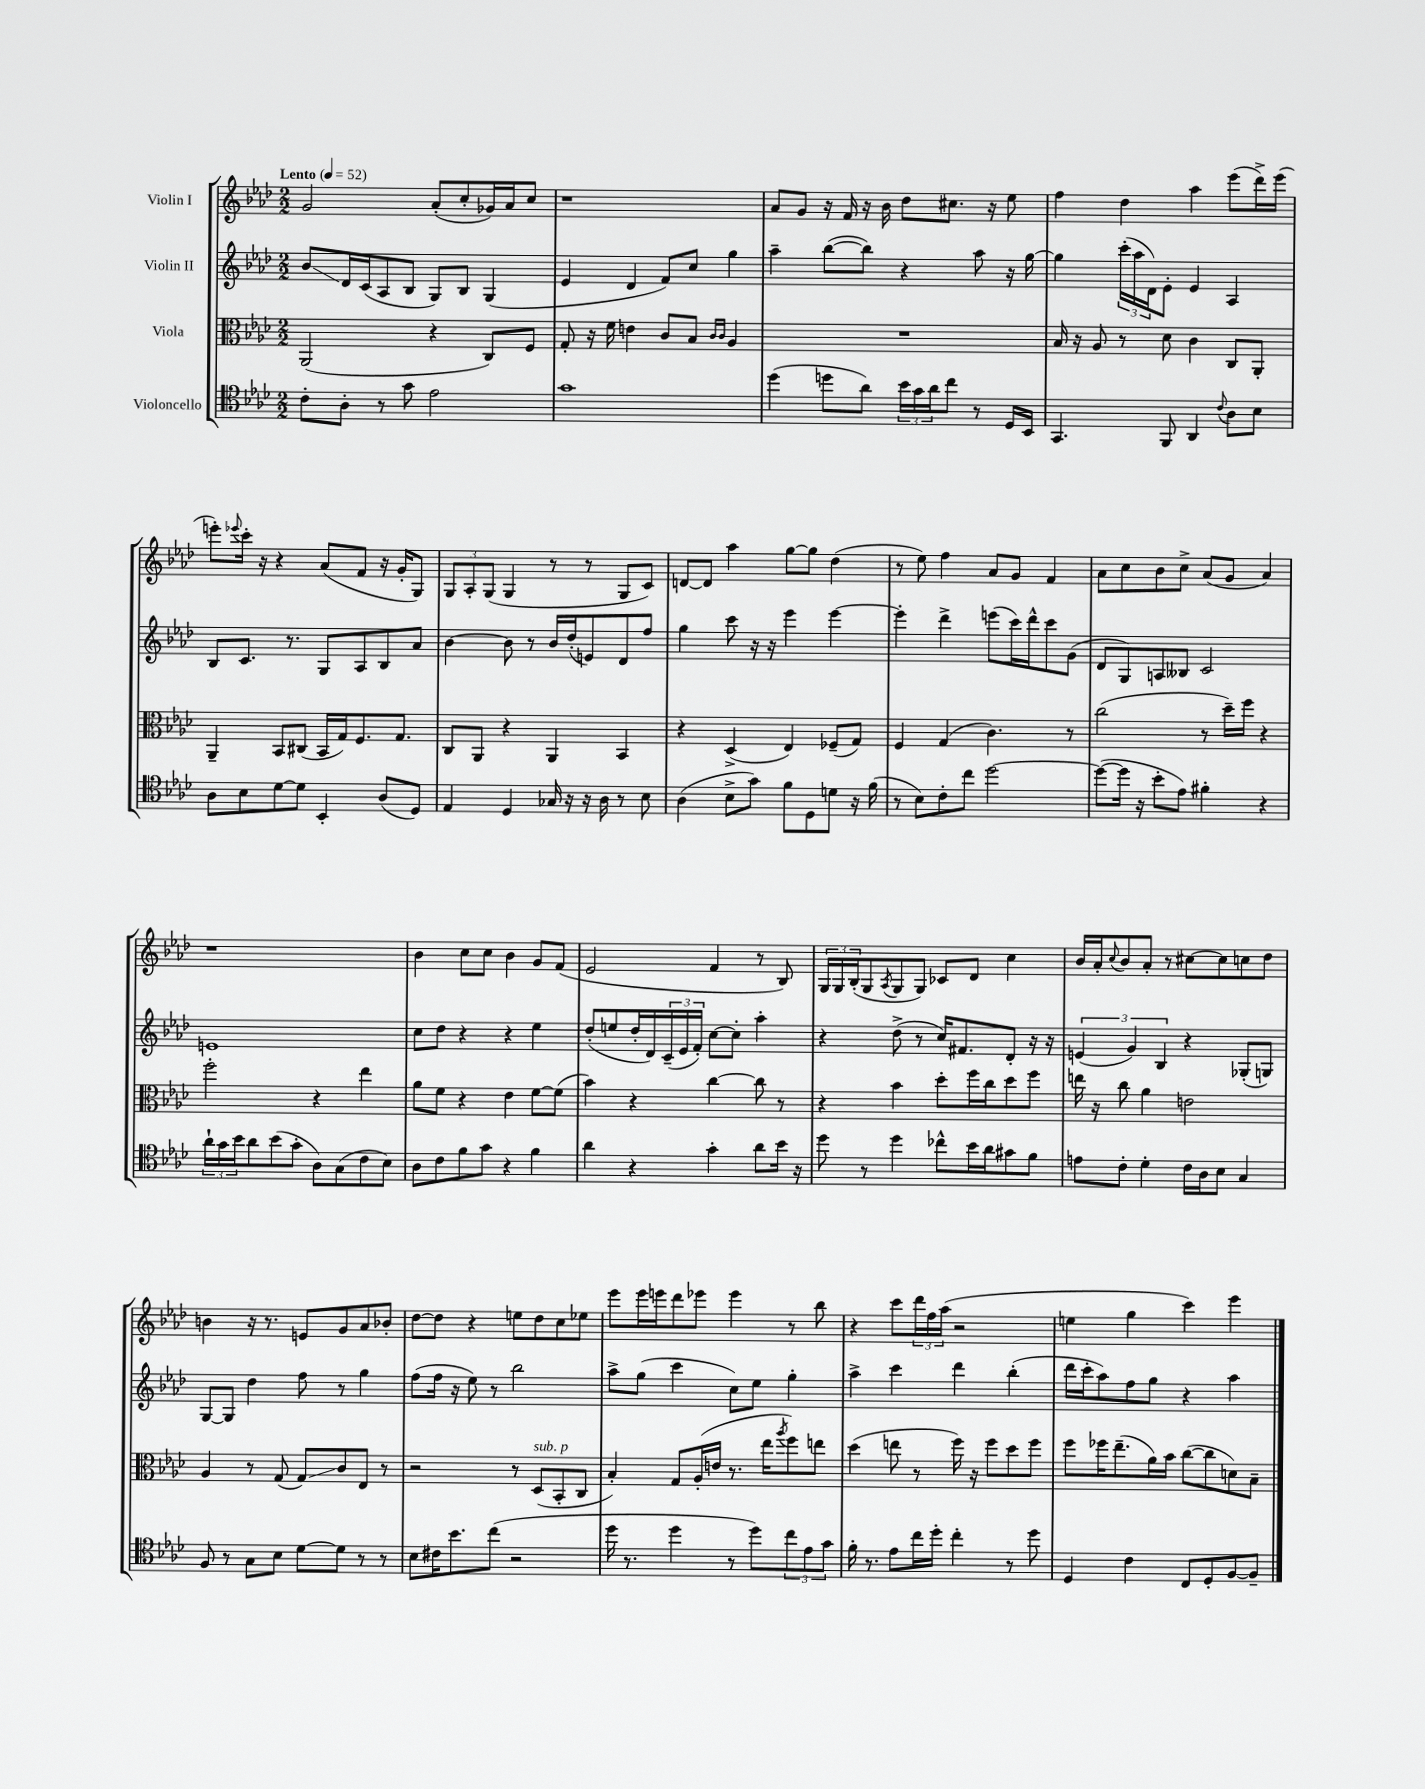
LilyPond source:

<<
\new StaffGroup <<
\new Staff = "s0" \with { instrumentName = "Violin I" } {
    \clef treble \key aes \major \numericTimeSignature \time 2/2 \tempo "Lento" 4 = 52
    g'2 aes'8-.( c''8-. ges'16) aes'16 c''8 |
    r1 |
    aes'8 g'8 r16 f'16 r16 bes'16 des''8 cis''8. r16 ees''8 |
    f''4 des''4 aes''4 ees'''8( des'''16->) ees'''16( |
    e'''8-.) \appoggiatura { ees'''8 } c'''16-. r16 r4 aes'8( f'8 r16 g'16-. g8) |
    \tuplet 3/2 { g8 aes8-. g8( } g4 r8 r8 g8 c'8) |
    d'8~ d'8 aes''4 g''8~ g''8 des''4( |
    r8 ees''8) f''4 aes'8 g'8 f'4 |
    aes'8 c''8 bes'8 c''8-> aes'8( g'8 aes'4) |
    r1 |
    bes'4 c''8 c''8 bes'4 g'8 f'8( |
    ees'2 f'4 r8 bes8) |
    \tuplet 3/2 { g16 g16 bes16-.( } g8 \acciaccatura { aes8 } g8 g8) ces'8 des'8 c''4 |
    bes'16 aes'16-. \appoggiatura { c''8 } bes'8 aes'8-. r8 cis''8~ cis''8 c''8 des''8 |
    b'4 r16 r8. e'8 g'8 aes'8 bes'8-. |
    des''8~ des''8 r4 e''8 des''8 c''8 ees''8 |
    ees'''8 ees'''16 e'''16 des'''8 ees'''8 ees'''4 r8 bes''8 |
    r4 c'''8 \tuplet 3/2 { des'''16 f''16 aes''16( } r2 |
    e''4 g''4 c'''4) ees'''4 \bar "|." |
}
\new Staff = "s1" \with { instrumentName = "Violin II" } {
    \clef treble \key aes \major \numericTimeSignature \time 2/2
    bes'8\glissando des'16 c'16( aes8 bes8 g8) bes8 g4( |
    ees'4 des'4 f'8) c''8 g''4 |
    aes''4-- bes''8~( bes''8) r4 aes''8 r16 g''16~ |
    g''4 \tuplet 3/2 { c'''16-.( aes''16 des'16) } ees'8-. ees'4 aes4 |
    bes8 c'8. r8. g8 aes8 bes8 aes'8 |
    bes'4~ bes'8 r8 bes'16 des''16-.( e'8) des'8 f''8 |
    g''4 c'''8 r16 r16 ees'''4 ees'''4~ |
    ees'''4-. des'''4-> e'''8( c'''16) des'''16-^ c'''8 g'8( |
    des'8 g8) a8 beses8 c'2 |
    e'1 |
    c''8 des''8 r4 r4 ees''4 |
    des''8-.( e''8 des''16-. des'16) \tuplet 3/2 { c'16--( ees'16 f'16-.) } c''8~ c''8-. aes''4-. |
    r4 des''8->( r8 c''16) fis'8. des'8-. r16 r16 |
    \tuplet 3/2 { e'4( g'4) bes4 } r4 ges8-.( g8) |
    g8~ g8 des''4 f''8 r8 g''4 |
    f''8( f''16 r16 ees''8) r8 bes''2 |
    aes''8-> g''8( c'''4 c''8) ees''8 g''4-. |
    aes''4-> c'''4 des'''4 bes''4-.( |
    des'''16 c'''16-. aes''8) f''8 g''8 r4 aes''4 \bar "|." |
}
\new Staff = "s2" \with { instrumentName = "Viola" } {
    \clef alto \key aes \major \numericTimeSignature \time 2/2
    aes,2( r4 c8) f8 |
    g8-. r16 f'16 e'4 c'8 bes8 \grace { c'16 c'16 } aes4 |
    R1 |
    bes16 r16 aes8 r8 des'8 c'4 c8 aes,8-. |
    aes,4-- bes,8 cis8( bes,16 g16) f8. g8. |
    c8 aes,8 r4 aes,4 bes,4 |
    r4 des4->( ees4) fes8--( g8) |
    f4 g4( c'4.) r8 |
    c''2( r8 des''16--) f''16 r4 |
    f''2-. r4 ees''4 |
    aes'8 f'8 r4 ees'4 f'8~ f'8( |
    bes'4) r4 c''4~ c''8 r8 |
    r4 bes'4 des''8-. f''16 c''16 des''8 f''8 |
    e''16 r16 c''8 aes'4 e'2 |
    aes4 r8 g8( g8\glissando) c'8 ees8 r8 |
    r2 r8 des8^\markup { \italic "sub. p" }( bes,8-. c8 |
    bes4-.) g8 aes16-.( e'16 r8. ees''16 \acciaccatura { aes''8 } f''8) e''8 |
    des''4( e''8 r8 f''16) r16 f''8 des''8 f''8 |
    f''8 fes''16 ees''8.--( aes'16) bes'16 c''8~( c''8 d'8) bes8-- \bar "|." |
}
\new Staff = "s3" \with { instrumentName = "Violoncello" } {
    \clef tenor \key aes \major \numericTimeSignature \time 2/2
    c'8-. aes8-. r8 g'8 ees'2 |
    g'1 |
    des''4( d''8 aes'8) \tuplet 3/2 { bes'16 g'16 aes'16 } c''8 r8 des16 bes,16 |
    g,4. f,8 aes,4 \appoggiatura { c'8 } aes8 bes8 |
    aes8 bes8 des'8~ des'8 bes,4-. aes8( des8) |
    ees4 des4 ges16 r16 r16 aes16 r8 bes8 |
    aes4( bes8-> g'8) f'8 des8 d'8 r16 f'16( |
    r8 bes8) c'8-. c''8 des''2~ |
    des''8~( des''16 r16 bes'8-. ees'8) fis'4-. r4 |
    \tuplet 3/2 { aes'16-! g'16 bes'16 } aes'8 bes'8( g'8-. aes8) g8( c'8 bes8) |
    aes8 c'8 f'8 g'8 r4 f'4 |
    aes'4 r4 g'4-. aes'8 bes'16 r16 |
    des''8 r8 des''4 ces''8-^ bes'16 aes'16 gis'8 f'8 |
    e'8 c'8-. des'4-. c'16 aes16 bes8 g4 |
    f8 r8 g8 bes8 des'8~ des'8 r8 r8 |
    bes8 cis'16 bes'8. c''8( r2 |
    des''16 r8. des''4 r8 des''8) \tuplet 3/2 { c''8 ees'8 g'8 } |
    f'16-. r8. ees'8 c''16 des''16-. c''4-. r8 des''8 |
    des4 c'4 c8 des8-. f8~ f8-- \bar "|." |
}
>>
>>
\layout { \context { \Score \remove "Bar_number_engraver" } }
